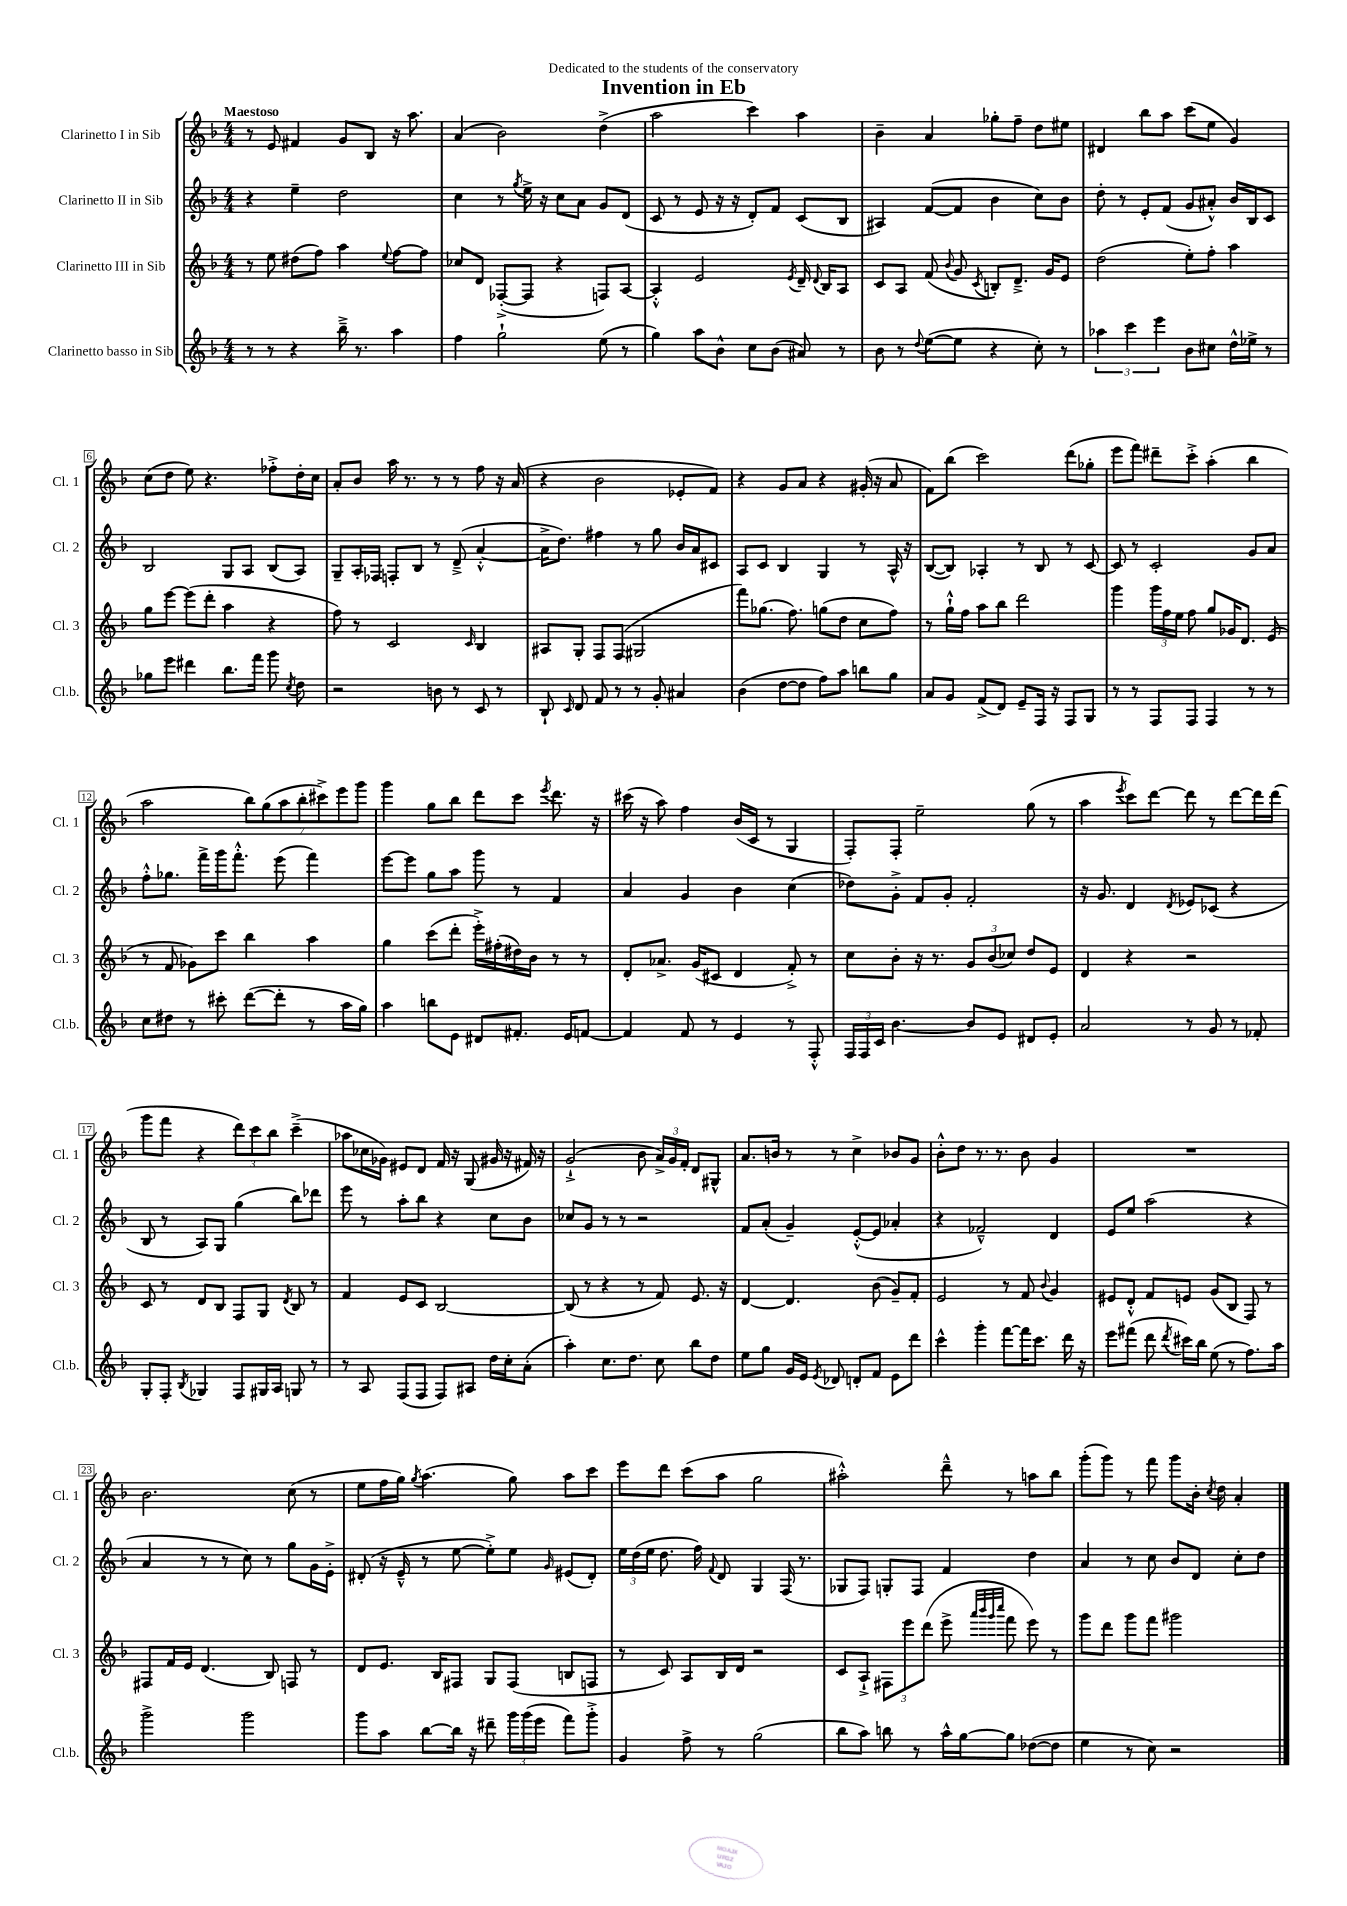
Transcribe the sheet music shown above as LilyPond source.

\header { title = "Invention in Eb" dedication = "Dedicated to the students of the conservatory" }
<<
\new StaffGroup <<
\new Staff = "s0" \with { instrumentName = "Clarinetto I in Sib" shortInstrumentName = "Cl. 1" } {
    \clef treble \key f \major \numericTimeSignature \time 4/4 \tempo "Maestoso"
    \autoBeamOff r8 e'8 fis'4 g'8[ bes8] r16 a''8. |
    a'4( bes'2) d''4->( |
    a''2 c'''4) a''4 |
    bes'4-- a'4 ges''8[-. f''8]-- d''8[ eis''8] |
    dis'4 bes''8[ a''8] c'''8[( e''8] g'4) |
    c''8[( d''8] e''8) r4. fes''8[-.-> d''16-. c''16] |
    a'8[-. bes'8] a''16 r8. r8 r8 f''8 r16 a'16( |
    r4 bes'2 ees'8[-. f'8]) |
    r4 g'8[ a'8] r4 gis'16-.( r16 a'8 |
    f'8[) bes''8]( c'''2) d'''8[( ges''8]-. |
    e'''8[ f'''8]) dis'''8[-- c'''8]-.-> a''4-.( bes''4 |
    a''2 \tuplet 7/4 { bes''8[) g''8( a''8 bes''8-. cis'''8->) e'''8 g'''8] } |
    g'''4 g''8[ bes''8] d'''8[ c'''8] \acciaccatura { e'''8 } d'''8. r16 |
    cis'''16( r16 a''8) f''4 bes'16[( c'16] r8 g4 |
    f8[-.) f8]-. e''2-- g''8( r8 |
    a''4 \acciaccatura { e'''8 } c'''8[) d'''8]~ d'''8 r8 d'''8[~ d'''16 d'''16]( |
    g'''8[ f'''8] r4 \tuplet 3/2 { d'''8[) c'''8 bes''8] } c'''4--->( |
    aes''8[ ces''16 ges'16]) eis'8[ d'8] f'16 r16 g8( gis'16 r16 fis'16) r16 |
    g'2-!->( bes'8 \tuplet 3/2 { a'16[->) g'16 f'16]-. } d'8[ gis8]-^ |
    a'8.[ b'16] r8 r8 c''4-> bes'8[ g'8] |
    bes'8[-.-^ d''8] r8. r8. bes'8 g'4 |
    R1 |
    bes'2. c''8( r8 |
    e''8[ f''16 g''16]) \acciaccatura { g''8 } a''4.( g''8) a''8[ c'''8] |
    e'''8[ d'''8] c'''8[( a''8] g''2 |
    ais''2-.-^) d'''8---^ r8 a''8[ bes''8] |
    g'''8[-.( g'''8]) r8 f'''8 g'''8[ bes'16]-. \acciaccatura { c''8 } d''16 a'4-. \bar "|." |
}
\new Staff = "s1" \with { instrumentName = "Clarinetto II in Sib" shortInstrumentName = "Cl. 2" } {
    \clef treble \key f \major \numericTimeSignature \time 4/4
    \autoBeamOff r4 e''4-- d''2 |
    c''4 r8 \acciaccatura { g''8 } e''16-> r16 c''8[ a'8] g'8[ d'8]( |
    c'8 r8 e'8 r16 r16 d'8[-.) f'8] c'8[( bes8] |
    ais4) f'8[~( f'8] bes'4 c''8[) bes'8] |
    d''8-. r8 e'8[-. f'8]( g'8[ ais'8]-.-^) bes'16[ bes16 c'8] |
    bes2 g8[ a8] bes8[( a8]) |
    g8[-- a16-. fes16] f8[-. bes8] r8 d'8--->( a'4~-.-^ |
    a'16[-> d''8.]) fis''4 r8 g''8 bes'16[ a'16 cis'8] |
    a8[ c'8] bes4 g4 r8 a16-^ r16 |
    bes8[~( bes8]) aes4-. r8 bes8 r8 c'8~ |
    c'8 r8 c'2-. g'8[ a'8] |
    f''8[-.-^ ges''8.] f'''16[-> g'''16 f'''8.]-.-^ e'''8( f'''4) |
    e'''8[~ e'''8] g''8[ a''8] g'''8 r8 f'4 |
    a'4 g'4 bes'4 c''4( |
    des''8[) g'8]-.-> f'8[ g'8]-. f'2-. |
    r16 g'8. d'4 \acciaccatura { d'8 } ees'8[ ces'8]( r4 |
    bes8 r8 a8[) g8] g''4( bes''8[) des'''8] |
    e'''8 r8 a''8[-. bes''8] r4 c''8[ bes'8] |
    ces''8[ g'8] r8 r8 r2 |
    f'8[ a'8]-.( g'4--) e'8[~-.-^( e'8] aes'4-. |
    r4 fes'2---^) d'4 |
    e'8[ e''8] a''2( r4 |
    a'4 r8 r8 c''8) r8 g''8[ g'16 e'16]-.-> |
    dis'8-.( r16 e'16---^ r8 e''8~ e''8[-.->) e''8] \grace { g'16 } eis'8[( dis'8]-.) |
    \tuplet 3/2 { e''16[ d''16( e''16] } d''8. f''16) \appoggiatura { f'8 } d'8 g4 f16( r8. |
    ges8[ f8]) g8[-. f8] f'4 d''4 |
    a'4 r8 c''8 bes'8[ d'8] c''8[-. d''8] \bar "|." |
}
\new Staff = "s2" \with { instrumentName = "Clarinetto III in Sib" shortInstrumentName = "Cl. 3" } {
    \clef treble \key f \major \numericTimeSignature \time 4/4
    \autoBeamOff r8 e''8 dis''8[( f''8]) a''4 \appoggiatura { e''8 } f''8[~ f''8] |
    ces''8[ d'8] fes8[~-.->( fes8] r4 f8[) a8]~ |
    a4-.-^ e'2 \acciaccatura { e'8 } d'16-- \appoggiatura { d'8 } bes16[ a8] |
    c'8[ a8] f'8( \appoggiatura { bes'8 } g'8 \acciaccatura { c'8 } b8[-.) d'8.]---> g'16[ e'8] |
    d''2( e''8[-.) f''8]-. a''4 |
    g''8[ e'''8]~ e'''8[( d'''8]-. a''4 r4 |
    f''8) r8 c'2 \grace { c'16 } bes4 |
    ais8[ g8]-. f8[ f8]( gis2 |
    f'''8[) ges''8.]( f''8.) g''8[( d''8] c''8[ f''8]) |
    r8 g''16[-!-^ f''16] a''8[ bes''8] d'''2 |
    g'''4 \tuplet 3/2 { g'''16[ f''16 e''16] } f''8 g''8[ ges'16 d'8.] e'8( |
    r8 f'8 ges'8[) c'''8] bes''4 a''4 |
    g''4 c'''8[( d'''8]-. e'''16[-.->) fis''16-.( dis''16) bes'16] r8 r8 |
    d'8[-. aes'8.]-> g'16[( cis'8] d'4 f'8-.->) r8 |
    c''8[ bes'8]-. r16 r8. \tuplet 3/2 { g'8[ bes'8( ces''8]) } d''8[ e'8] |
    d'4 r4 r2 |
    c'8 r8 d'8[ bes8] f8[ g8] \acciaccatura { d'8 } bes8 r8 |
    f'4 e'8[ c'8] bes2~ |
    bes8( r8 r4 r8 f'8) e'8. r16 |
    d'4~ d'4. bes'8( g'8[--) f'8]-. |
    e'2 r8 f'8 \appoggiatura { bes'8 } g'4 |
    eis'8[ d'8]-.-^ f'8[ e'8] g'8[( bes8] f8) r8 |
    fis8[ f'16 e'16] d'4.( bes8) f8 r8 |
    d'8[ e'8.] bes16[ fis8] g8[ fis8]( b8[ f8] |
    r8 c'8) a8[ bes16 d'16] r2 |
    c'8[ a8]-!-> \tuplet 3/2 { fis8[ e'''8 d'''8]( } e'''8-> \grace { a'''32[ bes'''32 g'''32 c''''32] } f'''8 e'''8) r8 |
    g'''8[ d'''8] g'''8[ f'''8] gis'''2 \bar "|." |
}
\new Staff = "s3" \with { instrumentName = "Clarinetto basso in Sib" shortInstrumentName = "Cl.b." } {
    \clef treble \key f \major \numericTimeSignature \time 4/4
    \autoBeamOff r8 r8 r4 bes''16---> r8. a''4 |
    f''4 g''2-! e''8( r8 |
    g''4) a''8[ bes'8]-^ c''8[ bes'8]( ais'8) r8 |
    bes'8 r8 \appoggiatura { d''8 } e''8[~( e''8] r4 c''8-.) r8 |
    \tuplet 3/2 { aes''4 c'''4 e'''4 } bes'8[ cis''8] d''16[-^ ees''16]-> r8 |
    ges''8[ e'''8] dis'''4 bes''8.[ f'''16] g'''8 \acciaccatura { c''8 } d''8 |
    r2 b'8 r8 c'8 r8 |
    bes8-! \grace { c'16 } d'8 f'8 r8 r8 g'8-. ais'4 |
    bes'4( d''8[~ d''8] f''8[) a''8] b''8[ g''8] |
    a'8[ g'8] f'8[->( d'8]) e'8[-- f16] r16 f8[ g8] |
    r8 r8 f8[ f8] f4 r8 r8 |
    c''8[ dis''8] r8 cis'''8-. d'''8[~( d'''8]-. r8 a''16[ g''16]) |
    a''4 b''8[ e'8] dis'8[ fis'8.]-. e'16[ f'8]~ |
    f'4 f'8 r8 e'4 r8 f8-.-^ |
    \tuplet 3/2 { f16[ f16 c'16] } bes'4.~ bes'8[ e'8] dis'8[ e'8]-. |
    a'2 r8 g'8 r8 fes'8-. |
    g8[-. f8]-. \acciaccatura { bes8 } ges4 f8[ gis16 a16] g8 r8 |
    r8 a8 f8[( f8] f8[) ais8] d''16[ c''16-. a'8]-.( |
    a''4-.) c''8.[ d''8.] c''8 bes''8[ d''8] |
    e''8[ g''8] g'16[ e'16] \acciaccatura { e'8 } des'8 d'8[-. f'8] e'8[ d'''8] |
    c'''4-^ g'''4-. f'''8[~ f'''16 c'''8.] d'''16 r16 |
    e'''8[ fis'''8]( d'''8 \acciaccatura { d'''8 } cis'''16[) bes''16] e''8( r8 f''8.[) a''16] |
    g'''2-> g'''2 |
    g'''8[ a''8] bes''8[~ bes''16] r16 dis'''8-- \tuplet 3/2 { g'''16[ g'''16( e'''16] } f'''8[) g'''8]-.-> |
    g'4 f''8-> r8 g''2( |
    bes''8[ a''8]) b''8 r8 a''16[-^ g''16~ g''8] des''8[~( des''8] |
    e''4 r8 c''8) r2 \bar "|." |
}
>>
>>
\layout { \context { \Score \override BarNumber.stencil = #(make-stencil-boxer 0.1 0.3 ly:text-interface::print) } }
